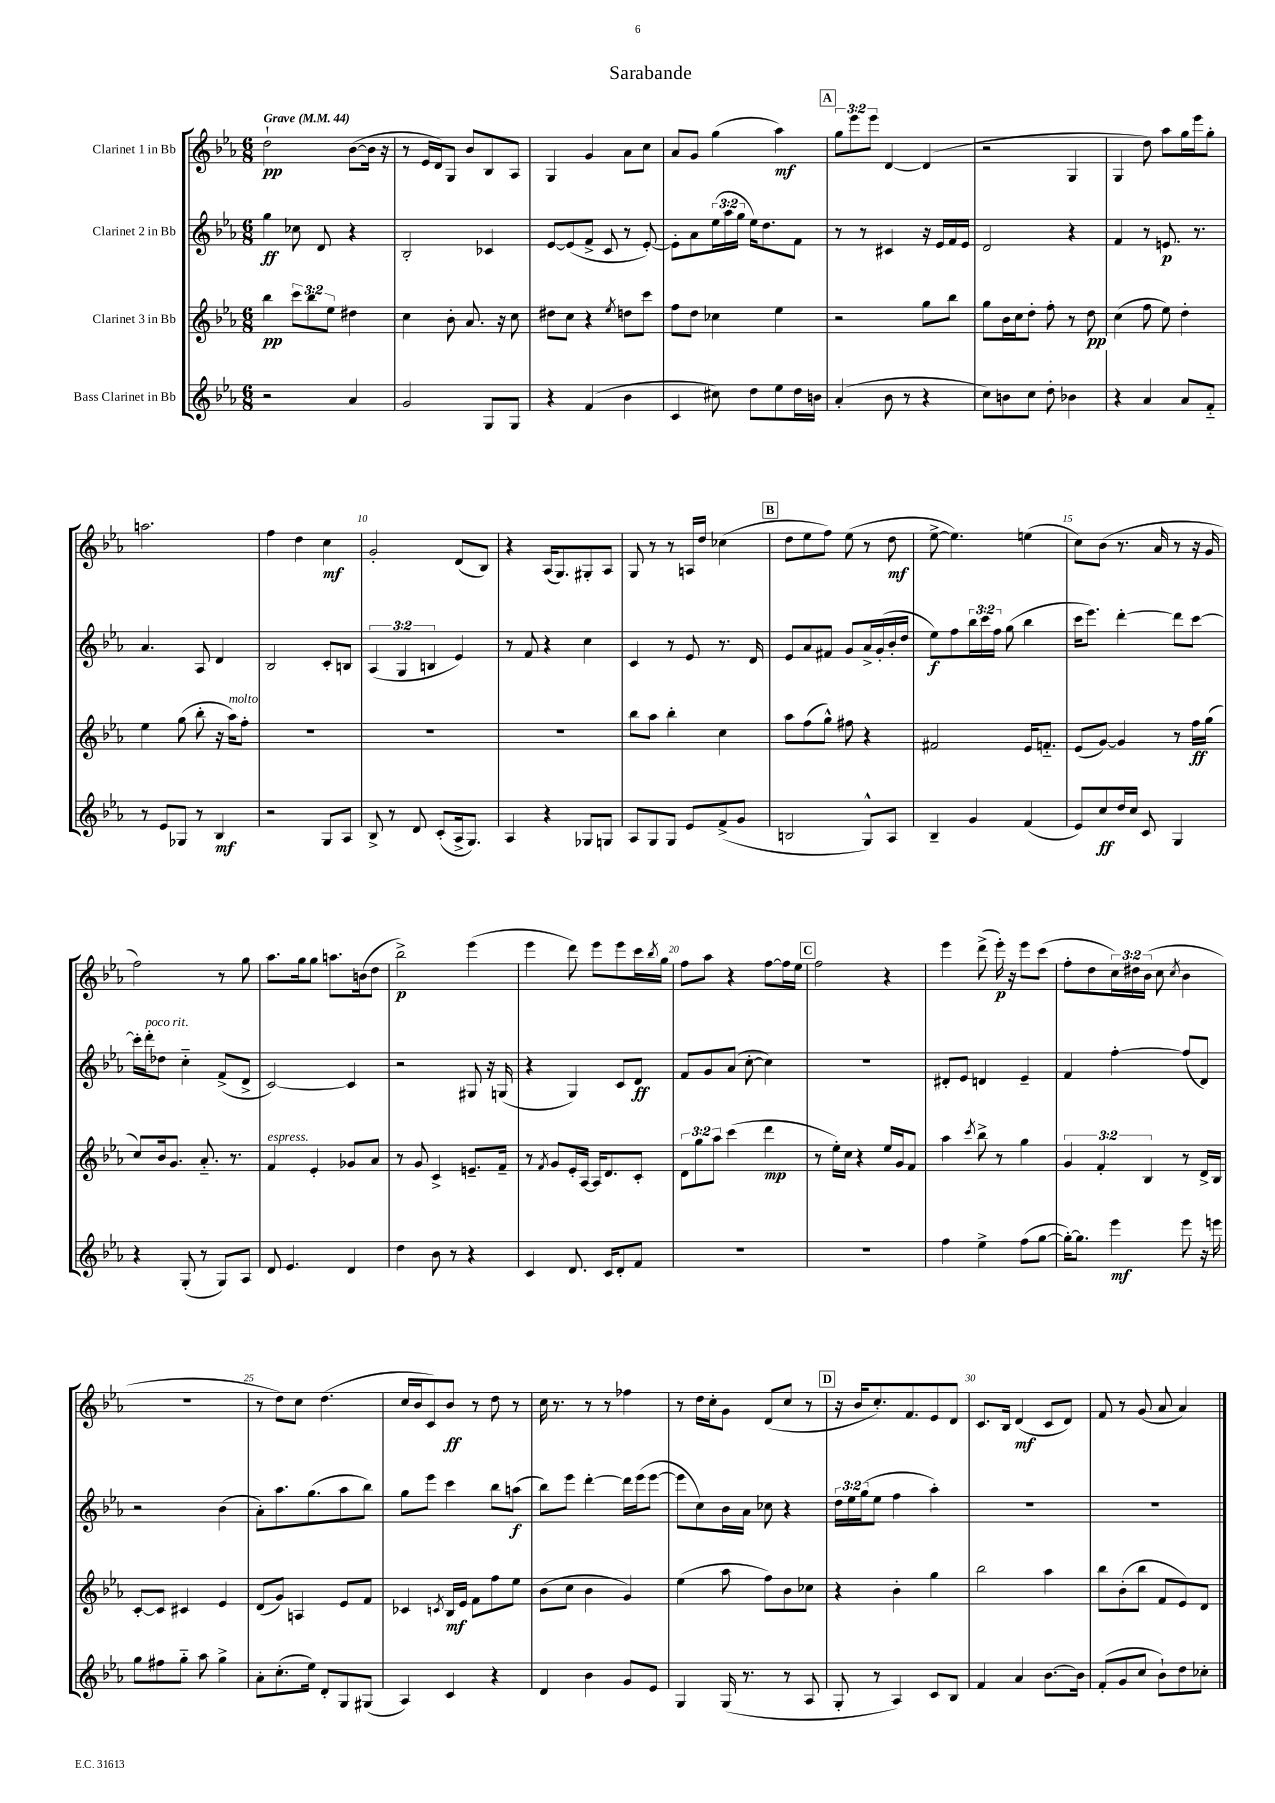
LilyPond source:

\header { title = "Sarabande" }
<<
\new StaffGroup <<
\new Staff = "s0" \with { instrumentName = "Clarinet 1 in Bb" } {
    \clef treble \key ees \major \numericTimeSignature \time 6/8 \override Staff.TupletNumber.text = #tuplet-number::calc-fraction-text \tempo "Grave" 4 = 44
    d''2-!\pp bes'8~( bes'16 r16 |
    r8 ees'16 d'16) g8 bes'8 bes8 aes8 |
    g4 g'4 aes'8 c''8 |
    aes'8 g'8 g''4( aes''4\mf) |
    \mark \markup { \box "A" } \tuplet 3/2 { g''8 ees'''8 ees'''8 } d'4~ d'4( |
    r2 g4 |
    g4 d''8) aes''8 g''16 ees'''16 g''8-. |
    a''2. |
    f''4 d''4 c''4\mf |
    g'2-. d'8( bes8) |
    r4 aes16( g8.) gis8-. aes8 |
    g8 r8 r8 a16 d''16 ces''4( |
    \mark \markup { \box "B" } d''8 ees''8 f''8) ees''8( r8 d''8\mf |
    ees''8~-> ees''4.) e''4( |
    c''8) bes'8( r8. aes'16 r8 r16 g'16 |
    f''2) r8 g''8 |
    aes''8. g''16 g''8 a''8. b'16( d''8 |
    bes''2->\p) ees'''4( |
    ees'''4 d'''8) ees'''8 ees'''8 c'''16 \acciaccatura { bes''8 } g''16 |
    f''8 aes''8 r4 f''8~ f''16 ees''16 |
    \mark \markup { \box "C" } f''2 r4 |
    ees'''4 d'''8->( ees'''16-.\p) r16 ees'''8 c'''8( |
    f''8-. d''8 \tuplet 3/2 { c''16) dis''16 bes'16( } c''8 \acciaccatura { c''8 } bes'4 |
    R2. |
    r8 d''8) c''8 d''4.( |
    c''16 bes'16 c'8) bes'8\ff r8 d''8 r8 |
    c''16 r8. r8 r8 fes''4 |
    r8 d''16 c''16-. g'8 d'8( c''8 r8 |
    \mark \markup { \box "D" } r16 bes'16 c''8.-.) f'8. ees'8 d'8 |
    c'8. bes16 d'4\mf( c'8 d'8) |
    f'8 r8 g'8( aes'8 aes'4) \bar "|." |
}
\new Staff = "s1" \with { instrumentName = "Clarinet 2 in Bb" } {
    \clef treble \key ees \major \numericTimeSignature \time 6/8 \override Staff.TupletNumber.text = #tuplet-number::calc-fraction-text
    g''4\ff ces''8 d'8 r4 |
    bes2-. ces'4 |
    ees'8~ ees'8( f'8-> c'8 r8 ees'8~-.) |
    ees'8-. aes'8 \tuplet 3/2 { ees''16( aes''16 g''16 } ees''16) d''8. f'8 |
    \mark \markup { \box "A" } r8 r8 cis'4 r16 ees'16 f'16 ees'16 |
    d'2 r4 |
    f'4 r8 e'8.\p r8. |
    aes'4. aes8 d'4 |
    bes2 c'8-. b8 |
    \tuplet 3/2 { aes4( g4 b4 } ees'4) |
    r8 f'8 r4 c''4 |
    c'4 r8 ees'8 r8. d'16 |
    \mark \markup { \box "B" } ees'8 aes'8 fis'8 g'8 aes'16-> g'16-.( bes'16-. d''16 |
    ees''8\f) f''8 \tuplet 3/2 { bes''16 c'''16 f''16 } g''8( bes''4 |
    c'''16 ees'''8.) d'''4~-. d'''8 c'''8~ |
    c'''16-. d'''16-.^\markup { \italic "poco rit." } des''8 c''4-_ f'8->( d'8-> |
    c'2~) c'4 |
    r2 gis8 r16 g16( |
    r4 g4) c'8 d'8\ff |
    f'8 g'8 aes'8( c''8~-. c''4) |
    \mark \markup { \box "C" } R2. |
    dis'8-. ees'8 d'4 ees'4-- |
    f'4 f''4~-. f''8( d'8) |
    r2 bes'4( |
    aes'8-.) aes''8. g''8.( aes''8 bes''8) |
    g''8 ees'''8 c'''4 bes''8 a''8\f( |
    bes''8) ees'''8 d'''4~-. d'''16 ees'''16( ees'''8~ |
    ees'''8 c''8) bes'16 aes'16 ces''8 r4 |
    \mark \markup { \box "D" } \tuplet 3/2 { d''16 ees''16 g''16( } ees''8 f''4 aes''4-.) |
    R2. |
    R2. \bar "|." |
}
\new Staff = "s2" \with { instrumentName = "Clarinet 3 in Bb" } {
    \clef treble \key ees \major \numericTimeSignature \time 6/8 \override Staff.TupletNumber.text = #tuplet-number::calc-fraction-text
    bes''4\pp \tuplet 3/2 { c'''8 bes''8 ees''8 } dis''4 |
    c''4 bes'8-. aes'8. r16 c''8 |
    dis''8 c''8 r4 \acciaccatura { ees''8 } d''8 c'''8 |
    f''8 d''8 ces''4 ees''4 |
    \mark \markup { \box "A" } r2 g''8 bes''8 |
    g''8 bes'16 c''16 d''8-. f''8-. r8 d''8\pp |
    c''4( f''8 ees''8) d''4-. |
    ees''4 g''8( bes''8-. r16 aes''16^\markup { \italic "molto" }) f''8-. |
    R2. |
    R2. |
    R2. |
    bes''8 aes''8 bes''4-. c''4 |
    \mark \markup { \box "B" } aes''8 f''8( g''8-^) fis''8 r4 |
    fis'2 ees'16 f'8.-_ |
    ees'8( g'8~) g'4 r8 f''16\ff g''16( |
    c''8) bes'16 g'8. aes'8.-_ r8. |
    f'4^\markup { \italic "espress." } ees'4-. ges'8 aes'8 |
    r8 g'8 c'4-> e'8.-- f'16-- |
    r8 \acciaccatura { f'8 } g'8 ees'16-. aes16~ aes16 d'8. c'8-. |
    \tuplet 3/2 { d'8 g''8 aes''8 } c'''4( d'''4\mp |
    \mark \markup { \box "C" } r8 ees''16-.) c''16 r4 ees''16 g'16 f'8 |
    aes''4 \acciaccatura { c'''8 } bes''8-> r8 g''4 |
    \tuplet 3/2 { g'4 f'4-. bes4 } r8 d'16-> bes16 |
    c'8~-. c'8 cis'4 ees'4 |
    d'8( g'8) a4 ees'8 f'8 |
    ces'4 \acciaccatura { c'8 } bes16\mf ees'16 f'8 f''8 ees''8 |
    bes'8( c''8 bes'4 g'4) |
    ees''4( aes''8 f''8) bes'8 ces''8 |
    \mark \markup { \box "D" } r4 bes'4-. g''4 |
    bes''2 aes''4 |
    bes''8 bes'8-.( bes''8 f'8 ees'8) d'8 \bar "|." |
}
\new Staff = "s3" \with { instrumentName = "Bass Clarinet in Bb" } {
    \clef treble \key ees \major \numericTimeSignature \time 6/8
    r2 aes'4 |
    g'2 g8 g8 |
    r4 f'4( bes'4 |
    c'4 cis''8) d''8 ees''8 d''16 b'16 |
    \mark \markup { \box "A" } aes'4-.( bes'8 r8 r4 |
    c''8) b'8 c''8 d''8-. bes'4 |
    r4 aes'4 aes'8 f'8-_ |
    r8 ees'8 ges8 r8 bes4\mf |
    r2 g8 aes8 |
    bes8-> r8 d'8 c'8-.( aes16-> g8.) |
    aes4 r4 ges8 g8 |
    aes8 g8 g8 ees'8 f'8->( g'8 |
    \mark \markup { \box "B" } b2 g8-^) aes8 |
    bes4-- g'4 f'4( |
    ees'8) c''8\ff d''16 c''16 c'8 g4 |
    r4 g8-.( r8 g8) aes8 |
    d'8 ees'4. d'4 |
    d''4 bes'8 r8 r4 |
    c'4 d'8. c'16 d'8-. f'8 |
    R2. |
    \mark \markup { \box "C" } R2. |
    f''4 ees''4-> f''8( g''8~ |
    g''16~-.) g''8. ees'''4\mf ees'''8 r16 e'''16 |
    g''8 fis''8 g''8-_ aes''8 g''4-> |
    aes'8-. c''8.-.( ees''16) d'8-. g8 gis8( |
    aes4) c'4 r4 |
    d'4 bes'4 g'8 ees'8 |
    g4 g16( r8. r8 aes8 |
    \mark \markup { \box "D" } g8-. r8 aes4) c'8 bes8 |
    f'4 aes'4 bes'8.~ bes'16 |
    f'8-.( g'8 c''8 bes'8-!) d''8 ces''8-. \bar "|." |
}
>>
>>
\layout { \context { \Score \override BarNumber.break-visibility = ##(#f #t #t) barNumberVisibility = #(every-nth-bar-number-visible 5) } }
